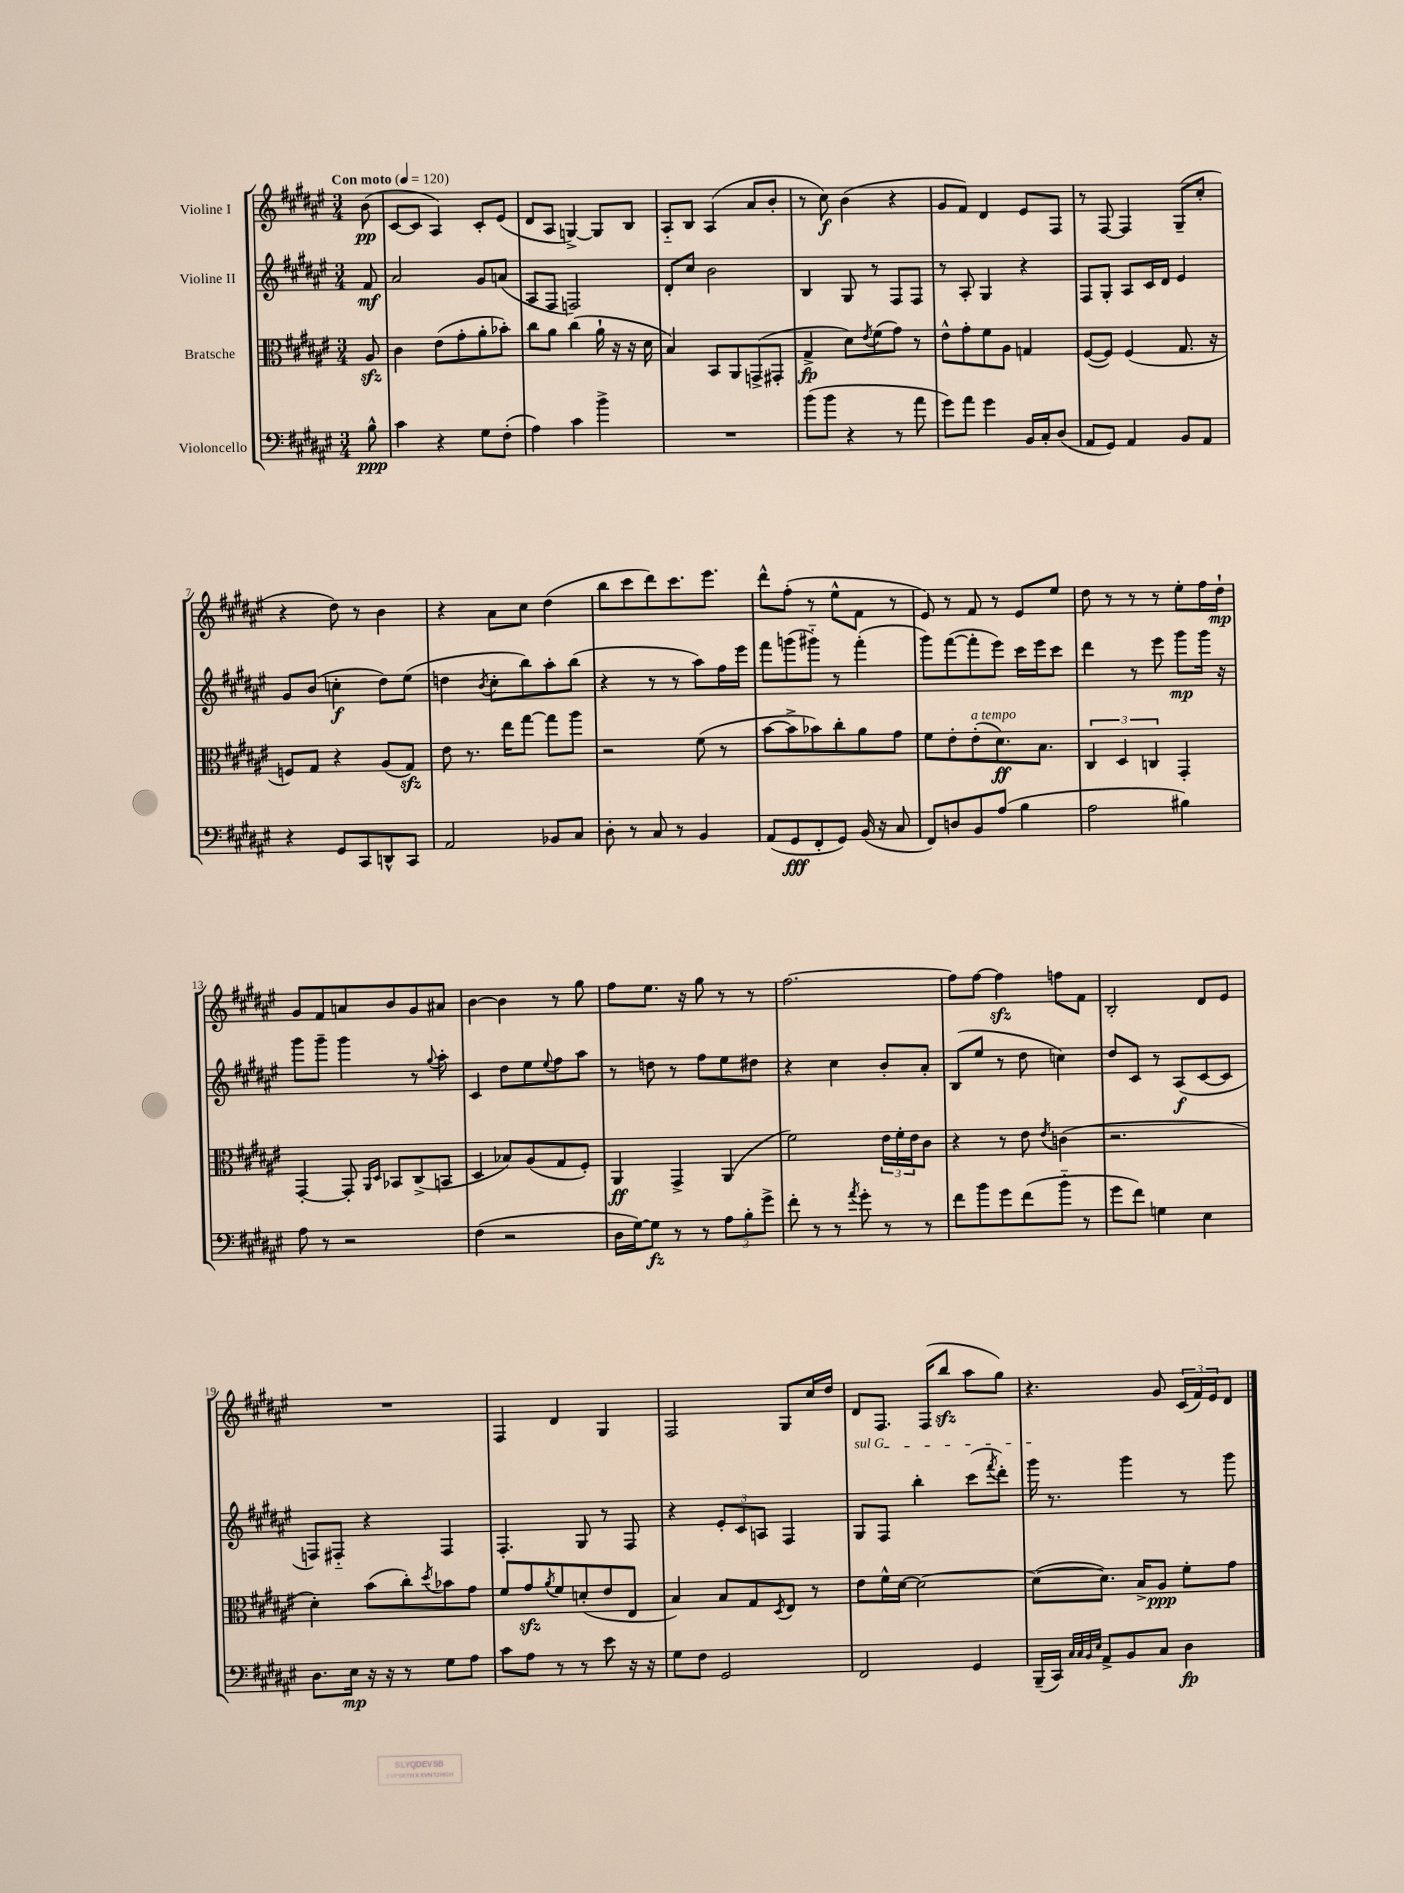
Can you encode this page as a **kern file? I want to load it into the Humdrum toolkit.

**kern	**dynam	**kern	**dynam	**kern	**dynam	**kern	**dynam
*part4	*part4	*part3	*part3	*part2	*part2	*part1	*part1
*staff4	*staff4	*staff3	*staff3	*staff2	*staff2	*staff1	*staff1
*I"Violoncello	*	*I"Bratsche	*	*I"Violine II	*	*I"Violine I	*
*clefF4	*	*clefC3	*	*clefG2	*	*clefG2	*
*k[f#c#g#d#a#e#]	*	*k[f#c#g#d#a#e#]	*	*k[f#c#g#d#a#e#]	*	*k[f#c#g#d#a#e#]	*
*M3/4	*	*M3/4	*	*M3/4	*	*M3/4	*
*MM120	*	*MM120	*	*MM120	*	*MM120	*
=	=	=	=	=	=	=	=
!	!	!	!	!	!	!LO:TX:a:B:t=Con moto	!
8B^^\	ppp	8A#zz/	.	8f#/	mf	(8b\	pp
=1	=1	=1	=1	=1	=1	=1	=1
4c#\	.	4c#\	.	2a#/	.	[8c#/L	.
.	.	.	.	.	.	8c#/J]	.
4r	.	(8e#\L	.	.	.	4A#/)	.
.	.	8g#'\	.	.	.	.	.
8G#\L	.	8a#'\	.	8g#/L	.	8c#'/L	.
(8F#'\J	.	8b-X'\J)	.	(8an/J	.	(8e#/J	.
=2	=2	=2	=2	=2	=2	=2	=2
4A#\)	.	8cc#\L	.	8A#/L	.	8d#/L	.
.	.	8a#\J	.	8F#/J	.	8A#/J	.
4c#\	.	(4cc#\	.	2Fn/)	.	[4Gn^/)	.
4b^\	.	16a#`\	.	.	.	8G/L]	.
.	.	16r	.	.	.	.	.
.	.	16r	.	.	.	8B/J	.
.	.	16d#\	.	.	.	.	.
=3	=3	=3	=3	=3	=3	=3	=3
2.r	.	4B/)	.	8d#'/L	.	8A#/L	.
.	.	.	.	8cc#/J	.	8B/J	.
.	.	8BB/L	.	2b\	.	(4A#/	.
.	.	8AA#/	.	.	.	.	.
.	.	(8GGn^/	.	.	.	8a#/L	.
.	.	8GG#X'/J	.	.	.	8b'/J	.
=4	=4	=4	=4	=4	=4	=4	=4
(8b\L	.	4G#^/	fp	4B/	.	8r	.
8b\J	.	.	.	.	.	8cc#\)	f
4r	.	8d#\L)	.	8G#/	.	(4b\	.
.	.	8qe#/	.	.	.	.	.
.	.	(8f#\	.	8r	.	.	.
8r	.	8g#\J)	.	8F#/L	.	4r	.
8a#\	.	8r	.	8F#/J	.	.	.
=5	=5	=5	=5	=5	=5	=5	=5
8g#\L)	.	8e#^^\L	.	8r	.	8g#/L	.
8a#\J	.	8g#'\	.	8A#'/	.	8f#/J)	.
4g#\	.	8f#\	.	4G#/	.	4d#/	.
.	.	8A#\J	.	.	.	.	.
16BB/LL	.	4Gn/	.	4r	.	8e#/L	.
16C#'/J	.	.	.	.	.	.	.
(8D#/J	.	.	.	.	.	8F#/J	.
=6	=6	=6	=6	=6	=6	=6	=6
8AA#/L	.	([8F#/L	.	8F#/L	.	8r	.
8GG#/J)	.	8F#/J])	.	8G#'/J	.	[8F#/	.
4AA#/	.	(4F#/	.	8A#/L	.	4F#/]	.
.	.	.	.	16c#/L	.	.	.
.	.	.	.	16d#/JJ	.	.	.
8BB/L	.	8.G#/	.	4e#/	.	(8G#~/L	.
8AA#/J	.	.	.	.	.	8cc#'/J	.
.	.	16r	.	.	.	.	.
!!LO:LB:g=z
=7	=7	=7	=7	=7	=7	=7	=7
4r	.	8Fn/L)	.	8g#/L	.	4r	.
.	.	8G#/J	.	(8b/J	.	.	.
8GG#/L	.	4r	.	4ccn'\	f	8dd#\)	.
8CC#/	.	.	.	.	.	8r	.
8DDn^^/	.	(8A#/L	.	8dd#\L)	.	4b\	.
8CC#/J	.	8G#zz/J)	.	(8ee#\J	.	.	.
=8	=8	=8	=8	=8	=8	=8	=8
2AA#/	.	8e#\	.	4ddn\	.	4r	.
.	.	8.r	.	.	.	.	.
.	.	.	.	8qb/	.	.	.
.	.	.	.	8cc#'\L	.	8a#\L	.
.	.	16ee#\KL	.	.	.	.	.
.	.	[8gg#\J	.	8bb\)	.	8cc#\J	.
8BB-X/L	.	8gg#\L]	.	8aa#'\	.	(4dd#\	.
8C#/J	.	8aa#\J	.	(8bb\J	.	.	.
=9	=9	=9	=9	=9	=9	=9	=9
8D#'\	.	2r	.	4r	.	8bb\L	.
8r	.	.	.	.	.	8ccc#\	.
8C#/	.	.	.	8r	.	8ddd#\)	.
8r	.	.	.	8r	.	8.ccc#\	.
4BB/	.	(8f#\	.	8aa#\L)	.	.	.
.	.	.	.	.	.	8.eee#\J	.
.	.	8r	.	16ff#\L	.	.	.
.	.	.	.	16eee#\JJ	.	.	.
=10	=10	=10	=10	=10	=10	=10	=10
(8AA#/L	.	[8b\L	.	8fff#\L	.	8ddd#^^\L	.
8GG#/	fff	8b^\]	.	(8gggn\	.	(8ff#'\J	.
8FF#'/	.	8b-X\)	.	8ggg#X\J)	.	8r	.
8GG#/J)	.	8cc#'\	.	8r	.	8ee#^^\L	.
(16BB/	.	8a#\	.	(4fff#'\	.	8f#\J	.
16r	.	.	.	.	.	.	.
8C#/	.	8g#\J	.	.	.	8r	.
=11	=11	=11	=11	=11	=11	=11	=11
8FF#/L)	.	8f#\L	.	8ggg#\L)	.	8e#/)	.
8Dn/	.	8e#'\	.	([8fff#\	.	8r	.
!	!	!LO:TX:a:i:t=a tempo	!	!	!	!	!
8BB/	.	(8e#'\	.	8fff#'\]	.	8f#/	.
(8A#/J	.	8.d#\)	ff	8eee#\J)	.	8r	.
4B\	.	.	.	16ccc#\LL	.	8e#/L	.
.	.	8.B\J	.	16eee#\J	.	.	.
.	.	.	.	8ccc#\J	.	8ee#/J	.
=12	=12	=12	=12	=12	=12	=12	=12
2A#\	.	6C#/	.	4ddd#\	.	8dd#\	.
.	.	.	.	.	.	8r	.
.	.	6D#/	.	.	.	.	.
.	.	.	.	8r	.	8r	.
.	.	6Cn/	.	.	.	.	.
.	.	.	.	8eee#\	.	8r	.
4B#X\)	.	4GG#'/	.	8ggg#\L	mp	8ee#'\L	.
.	.	.	.	16ggg#\Jk	.	16ff#\L	.
.	.	.	.	16r	.	16dd#`\JJ	mp
!!LO:LB:g=z
=13	=13	=13	=13	=13	=13	=13	=13
8A#\	.	[4GG#'/	.	8ggg#\L	.	8g#/L	.
8r	.	.	.	8ggg#~\J	.	8f#/	.
2r	.	8GG#'/]	.	4ggg#\	.	8an/	.
.	.	16qqAA#/LL	.	.	.	.	.
.	.	16qqD#/JJ	.	.	.	.	.
.	.	8BB-X/L	.	.	.	8b/	.
.	.	(8C#^/	.	8r	.	8g#/	.
.	.	.	.	8qqgg#/	.	.	.
.	.	8BBn/J	.	8aa#'\	.	8a#X/J	.
=14	=14	=14	=14	=14	=14	=14	=14
(4F#\	.	4D#/	.	4c#/	.	[4b\	.
2r	.	8B-X/L)	.	8dd#\L	.	4b\]	.
.	.	(8A#/	.	8ee#\	.	.	.
.	.	.	.	8qqee#/	.	.	.
.	.	8G#/	.	8ff#\	.	8r	.
.	.	8F#'/J)	.	8aa#\J	.	8gg#\	.
=15	=15	=15	=15	=15	=15	=15	=15
16D#\LL	.	4AA#/	ff	8r	.	8ff#\L	.
[16G#\J)	.	.	.	.	.	.	.
8G#\J]	fz	.	.	8ddn\	.	8.ee#\J	.
8r	.	4GG#^/	.	8r	.	.	.
.	.	.	.	.	.	16r	.
8r	.	.	.	8ff#\L	.	8gg#\	.
12A#\L	.	(4AA#/	.	8ee#\	.	8r	.
12B'\	.	.	.	.	.	.	.
.	.	.	.	8dd#X\J	.	8r	.
12g#^\J	.	.	.	.	.	.	.
=16	=16	=16	=16	=16	=16	=16	=16
8f#'\	.	2f#\)	.	4r	.	[2.ff#\	.
8r	.	.	.	.	.	.	.
8r	.	.	.	4cc#\	.	.	.
8qa#/	.	.	.	.	.	.	.
8g#'\	.	.	.	.	.	.	.
8r	.	24e#\LL	.	8b'/L	.	.	.
.	.	24f#'\	.	.	.	.	.
.	.	24e#\J	.	.	.	.	.
8r	.	8c#\J	.	8a#'/J	.	.	.
=17	=17	=17	=17	=17	=17	=17	=17
8f#\L	.	4r	.	(8B/L	.	8ff#\L]	.
8b\	.	.	.	8ee#/J	.	[8ff#\J	.
8g#\	.	8r	.	8r	.	4ff#zz\]	.
(8f#\	.	8e#\	.	8dd#\	.	.	.
.	.	8qe#/	.	.	.	.	.
8b\J	.	(4cn\	.	4ccn\)	.	8ffn\L	.
8r	.	.	.	.	.	8f#\J	.
=18	=18	=18	=18	=18	=18	=18	=18
8g#\L	.	2.r	.	8dd#/L	.	2B'/	.
8f#\J)	.	.	.	8c#/J	.	.	.
4Gn\	.	.	.	8r	.	.	.
.	.	.	.	(8A#/L	f	.	.
4E#\	.	.	.	[8c#/	.	8d#/L	.
.	.	.	.	8c#/J]	.	8e#/J	.
!!LO:LB:g=z
=19	=19	=19	=19	=19	=19	=19	=19
8.D#\L	.	4d#'\)	.	8Fn/L)	.	2.r	.
.	.	.	.	8F#X/J	.	.	.
16E#\Jk	mp	.	.	.	.	.	.
16r	.	(8b\L	.	4r	.	.	.
16r	.	.	.	.	.	.	.
8r	.	8cc#'\)	.	.	.	.	.
.	.	8qdd#/	.	.	.	.	.
8G#\L	.	8b-X\	.	4F#/	.	.	.
8A#\J	.	8g#\J	.	.	.	.	.
=20	=20	=20	=20	=20	=20	=20	=20
8c#\L	.	8f#/L	.	4.F#'/	.	4F#/	.
8A#\J	.	8g#zz/	.	.	.	.	.
.	.	8qa#/	.	.	.	.	.
8r	.	8f#/	.	.	.	4d#/	.
8r	.	(8dn'/	.	8G#/	.	.	.
8e#\	.	8e#/	.	8r	.	4G#/	.
16r	.	8E#/J	.	8F#/	.	.	.
16r	.	.	.	.	.	.	.
=21	=21	=21	=21	=21	=21	=21	=21
8G#\L	.	4B/)	.	4r	.	2F#/	.
8F#\J	.	.	.	.	.	.	.
2GG#/	.	8B/L	.	12e#'/L	.	.	.
.	.	.	.	12c#/	.	.	.
.	.	8G#/	.	.	.	.	.
.	.	.	.	12An/J	.	.	.
.	.	8qD#/	.	.	.	.	.
.	.	8E#/J	.	4F#/	.	8G#/L	.
.	.	8r	.	.	.	16cc#/L	.
.	.	.	.	.	.	16dd#/JJ	.
=22	=22	=22	=22	=22	=22	=22	=22
!	!	!	!	!LO:TX:a:i:t=sul G	!	!	!
2FF#/	.	8e#\L	.	8G#/L	.	8d#/L	.
.	.	16f#^^\L	.	8F#/J	.	8.F#/J	.
.	.	[16d#\JJ	.	.	.	.	.
.	.	2d#\_	.	4bb'\	.	.	.
.	.	.	.	.	.	(16F#/KL	.
.	.	.	.	.	.	8bbzz/J	.
4GG#/	.	.	.	(8ccc#\L	.	8aa#\L	.
.	.	.	.	8qfff#/	.	.	.
.	.	.	.	8ddd#'\J)	.	8gg#\J)	.
=23	=23	=23	=23	=23	=23	=23	=23
(16BBB~/LL	.	(8d#\L_	.	16ggg#\	.	4.r	.
16CC#/JJ)	.	.	.	8.r	.	.	.
32qqC#/LLL	.	.	.	.	.	.	.
32qqC#/	.	.	.	.	.	.	.
32qqBB/	.	.	.	.	.	.	.
32qqE#/JJJ	.	.	.	.	.	.	.
8AA#^/L	.	8.d#\J])	.	.	.	.	.
8BB/	.	.	.	4ggg#\	.	.	.
.	.	16B^/KL	.	.	.	.	.
8C#/J	.	8A#/J	ppp	.	.	8g#/	.
4D#\	fp	8f#'\L	.	8r	.	(24c#/LL	.
.	.	.	.	.	.	24f#/)	.
.	.	.	.	.	.	24e#/J	.
.	.	8g#\J	.	8ggg#\	.	8d#/J	.
==	==	==	==	==	==	==	==
*-	*-	*-	*-	*-	*-	*-	*-
